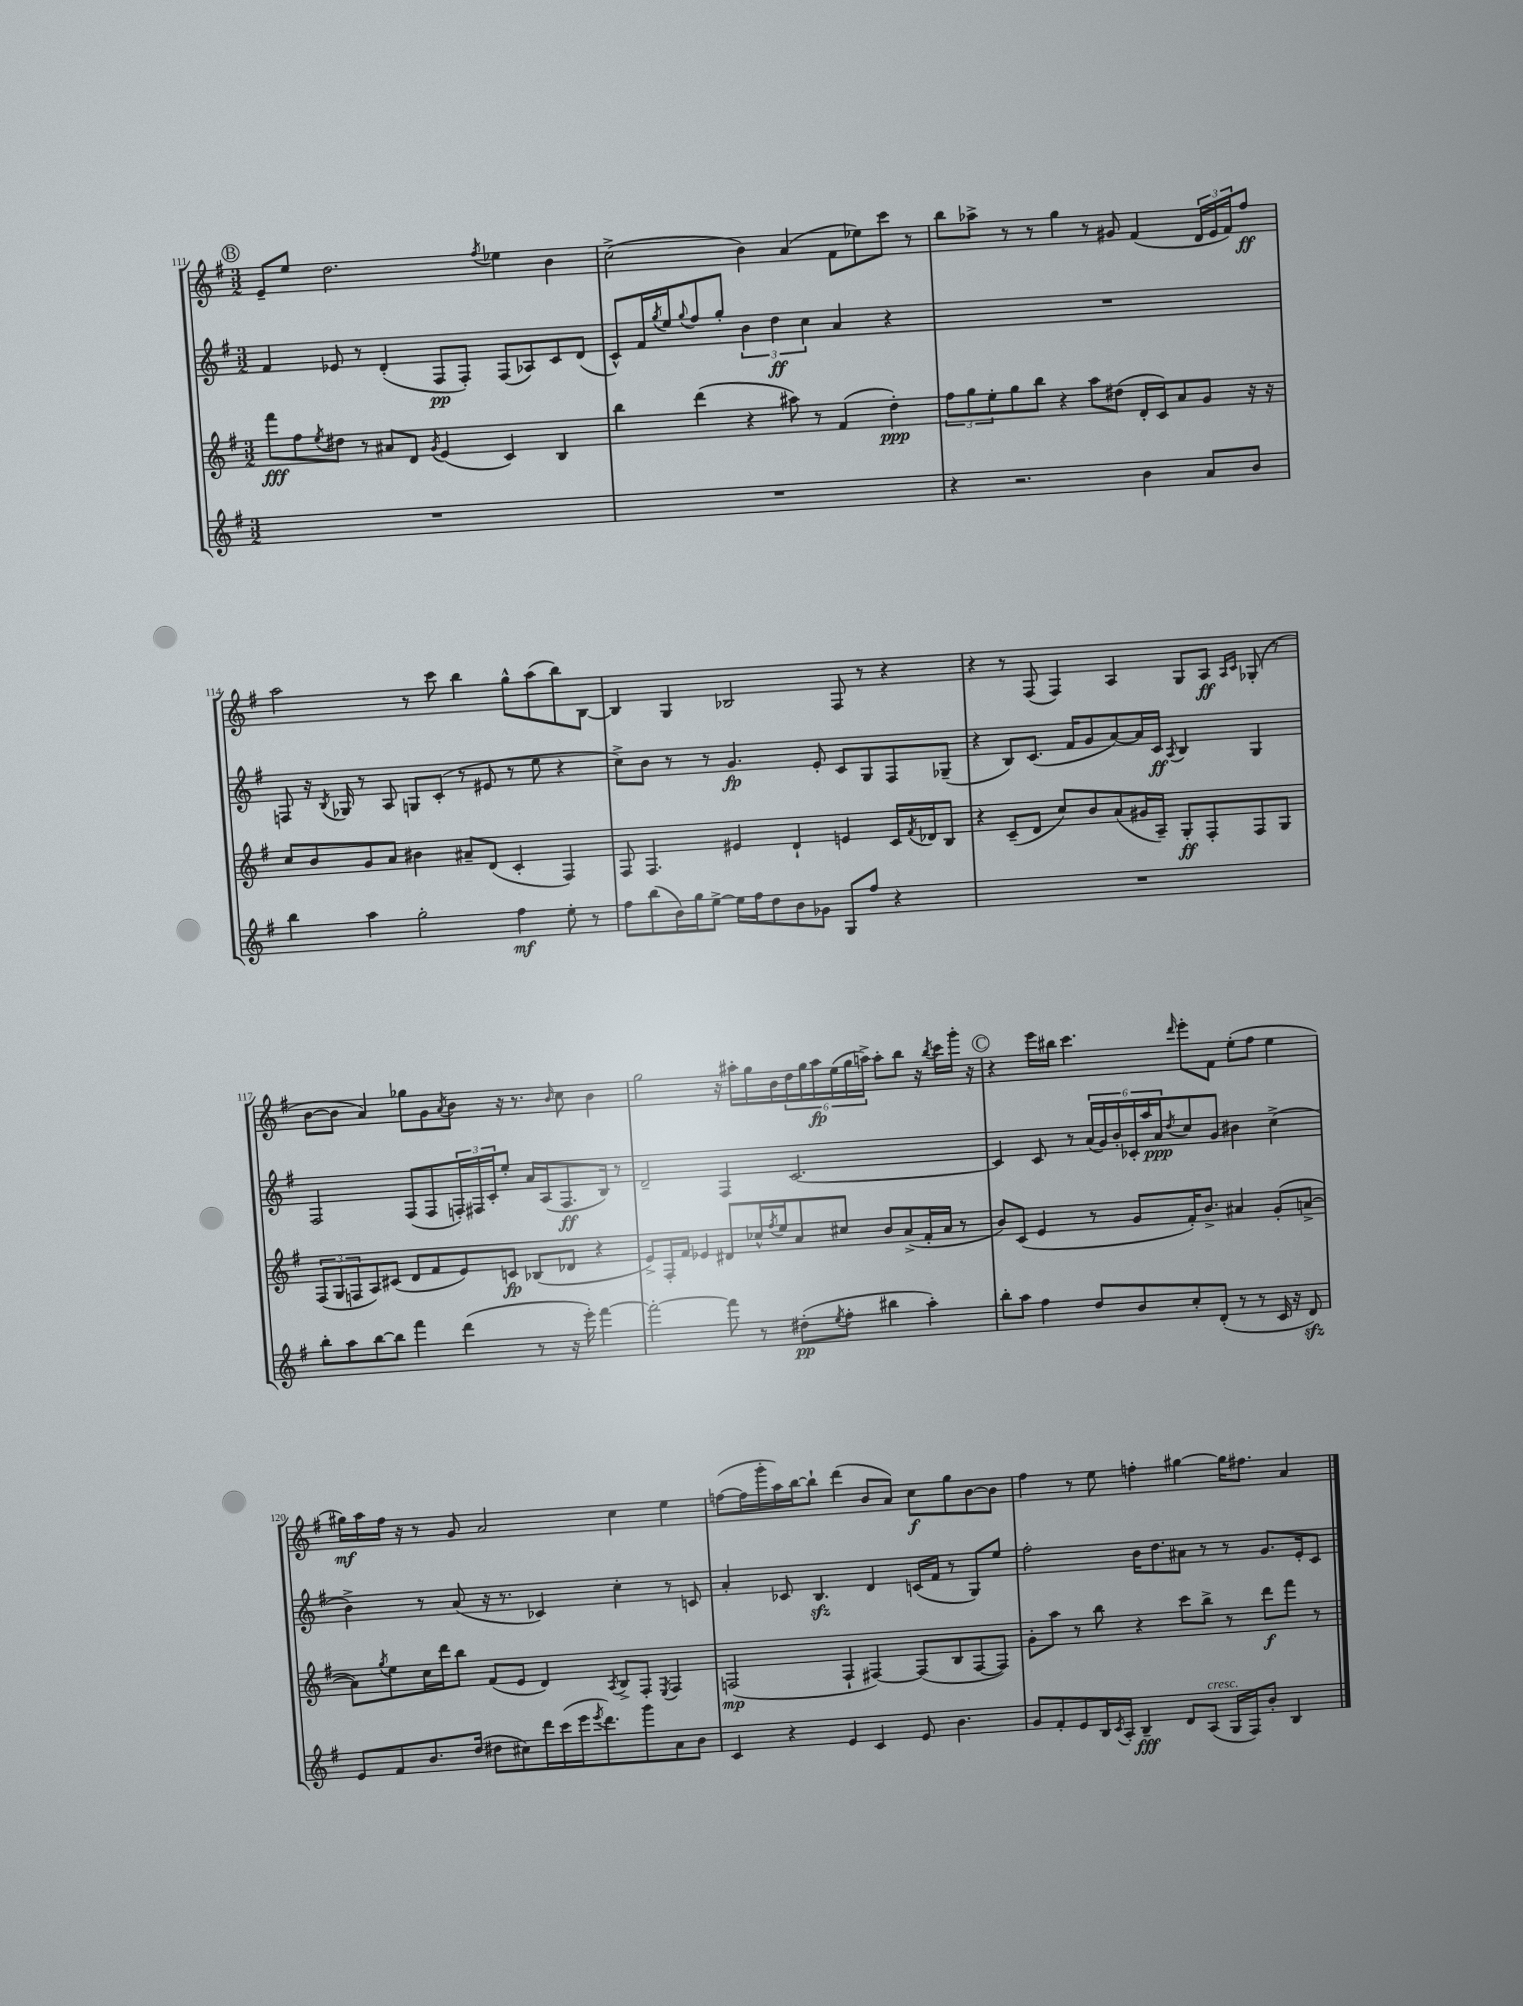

**kern	**kern	**kern	**kern
*staff4	*staff3	*staff2	*staff1
*clefG2	*clefG2	*clefG2	*clefG2
*k[f#]	*k[f#]	*k[f#]	*k[f#]
*M3/2	*M3/2	*M3/2	*M3/2
1.r	8fff#\L	4f#/	8e~/L
.	8ff#\	.	8ee/J
.	8qee/	.	.
.	8dd#\J	8e-/	2.dd\
.	8r	8r	.
.	8a#/L	(4d'/	.
.	8d/J	.	.
.	8qg/	.	.
.	(4e/	8F#/L	.
.	.	8F#'/J)	.
.	.	.	8qff#/
.	4c/)	(8F#/L	4ee-\
.	.	8A-/)	.
.	4B/	8c/	4b\
.	.	(8d/J	.
=	=	=	=
1.r	4bb\	8c^^/L)	(2cc^\
.	.	16f#/L	.
.	.	8qgg/	.
.	.	16ee/J	.
.	.	8qqgg/	.
.	(4ddd\	8ff#/	.
.	.	8gg'/J	.
.	4r	6b\	4b\)
.	.	6dd\	.
.	8aa#\)	.	(4a/
.	.	6cc\	.
.	8r	.	.
.	(4f#/	4a/	8f#\L
.	.	.	8ee-\)
.	4dd'\)	4r	8ccc\J
.	.	.	8r
=	=	=	=
4r	12ff#\L	1.r	8bb\L
.	12gg\	.	.
.	.	.	8aa-^\J
.	12ee'\	.	.
2.r	8gg\	.	8r
.	8bb\J	.	8r
.	4r	.	4gg\
.	8aa\L	.	8r
.	(8dd#\J	.	8g#/
4b\	16d'/LL	.	(4f#/
.	16c/J)	.	.
.	8a/	.	.
8a/L	8g/J	.	24d/LL
.	.	.	24e/
.	.	.	24f#/J)
8b/J	16r	.	8ff#/J
.	16r	.	.
=	=	=	=
4bb\	8cc/L	8F/	2aa\
.	8b/	16r	.
.	.	8qB/	.
.	.	16G-/	.
4aa\	8g/	8r	.
.	8a/J	8A/	.
2gg'\	4b#\	8G/L	8r
.	.	(8c'/J	8ccc\
.	8a#~/L	8r	4bb\
.	(8d/J	8e#/	.
4ff#\	4c'/	8r	8gg^^\L
.	.	8ee\	(8aa\
8ee'\	4F#/)	4r	8bb\)
8r	.	.	[8B\J
=	=	=	=
8ff#\L	8F#/	8cc^\L)	4B/]
(8bb\	4.F#/	8b\J	.
16b\L)	.	8r	4G/
16gg\J	.	.	.
[8ee^\J	.	8r	.
16ee\]LL	4e#/	4.g/	2B-/
16ff#\J	.	.	.
8dd\	.	.	.
8b\	4d`/	.	.
8g-\J	.	8e'/	.
8G/L	4e/	8c/L	8F#/
8ff#/J	.	8G/	8r
4r	16c/LL	8F#/	4r
.	8qf#/	.	.
.	16d-/J	.	.
.	8B/J	(8G-~/J	.
=	=	=	=
1.r	4r	4r	4r
.	(8c~/L	8B/L)	8r
.	8d/J	(8.c/J	(8F#/
.	8cc/L)	.	4F#/)
.	.	16f#/LK	.
.	8b/	8g/	.
.	(8a/	[8a/)	4A/
.	16g#/L	16a/]L	.
.	16A~/JJ)	16c/JJ	.
.	.	8qA/	.
.	8G'/L	4B/	8G/L
.	8F#'/	.	8A/J
.	.	.	16qqA/LL
.	.	.	16qqc/JJ
.	8F#/	4G/	(8G-'/
.	8G/J	.	8r
=	=	=	=
8bb'\L	(12F#/L	2F#/	[8b\L
.	12G/	.	.
8aa\	.	.	8b\]J
.	12F/	.	.
[8bb\	8A/)	.	4a/)
8bb\]J	(8c#/J	.	.
4fff#\	8d/L	(8F#/L	8gg-\L
.	8f#/	8F#/	8g\
.	.	.	8qa/
(4ddd\	8e/)	24F'/L)	8b\J
.	.	24F#/	.
.	.	24c'/J	.
.	8c/J	8ee'/J	16r
.	.	.	8.r
8r	(8B-/L	16a/LL	.
.	.	(16A/J	.
.	.	.	16qqb/
16r	8d-/J	8.F#/	8cc\
16eee'\)	.	.	.
[4fff#\	4r	.	4b\
.	.	16B/Jk)	.
.	.	8r	.
=	=	=	=
2fff#'\_	8e^/L)	2d~/	2gg\
.	16F#'/L	.	.
.	16f#/JJ	.	.
.	4e-/	.	.
8fff#\]	8d#/L	4F#/	16r
.	.	.	16aa#'\LL
8r	16cc-^^/L	.	16gg\
.	8qff#/	.	.
.	16ee/J	.	16b\
(8dd#'\L	8a/	[2.c/	24dd\
.	.	.	24gg\
.	.	.	24aa#\
8qee/	.	.	.
8ff#'\J	8cc#/J	.	(24ee\
.	.	.	24gg\
.	.	.	24aa^\JJ)
4bb#\	8b/L	.	8aa'\L
.	(8a^/	.	8bb\J
4aa'\)	16f#'/L	.	16r
.	.	.	8qbb/
.	16a/JJ	.	16ccc\LL
.	8r	.	16ggg'\JJ
.	.	.	16r
=	=	=	=
8bb'\L	8b/L)	4c/]	4r
8aa\J	(8c/J	.	.
4ff#\	4e/	8c/	16eee\LL
.	.	.	16bb#\JJ
.	.	8r	4.ccc\
8dd/L	8r	(24a/LL	.
.	.	24g/)	.
.	.	24b'/	.
8b/	8g/L	24c-'/	.
.	.	24aa/	.
.	.	24a/J	.
.	.	8qdd/	16qqddd/
8cc'/	16f#'/K)	8cc/	8eee'\L
.	8.b^/J	.	.
(8d'/J	.	8g/J	8f#\J
8r	4a#/	4b#\	(8ee'\L
8r	.	.	8ff#\J
16c/	(8g'/L	(4cc^\	4ee\
16r	.	.	.
8d/)	[8a^/J	.	.
=	=	=	=
8e/L	8a\]L)	4b^\)	16gg#\LL)
.	.	.	16aa\
.	8qgg/	.	.
8f#/	8ee\	.	16ff#\JJ
.	.	.	16r
8.b/	16cc\L	8r	8r
.	16ddd\J	.	.
.	8bb\J	(8a/	8g/
(16dd/Jk	.	.	.
8dd#\L	(8f#/L	16r	2a/
.	.	8.r	.
8cc#\)	8e/J	.	.
16ddd\L	4d/)	4c-/)	.
(16ccc\	.	.	.
16eee\J	.	.	.
8qeee/	.	.	.
8.ddd\)	.	.	.
.	8qA/	.	.
.	8B^/L	4cc'\	4cc\
8ggg\	8F#'/J	.	.
.	8qE/	.	.
8a\	4F#/	8r	4ee\
8b\J	.	8c/	.
=	=	=	=
4c/	(2F/	4a'/	([8ff\L
.	.	.	16ff\]L
.	.	.	16ggg'\
4r	.	8c-/	16aa\)
.	.	.	[16bb\J
.	.	4.B/	8bb`\]J
4e/	4F`/	.	(4ddd\
4c/	[4F#/)	4d/	8b/L
.	.	.	8a/J)
8e/	(8F#/]L	(16c/LL	8cc\L
.	.	16f#/JJ	.
4.b\	8B/	8r	8gg\
.	[8F#/	8G/L)	[8b\
.	8F#/]J)	8ee/J	8b\]J
=	=	=	=
8g/L	8g'\L	2ff#'\	4ff#\
8f#'/	8aa\J	.	.
8e/	8r	.	8r
16B/L	8bb\	.	8ee\
8qc/	.	.	.
16A'/JJ	.	.	.
4B~/	4r	16b\LK	4ff'\
.	.	8.dd\	.
8d/L	8ccc\L	8a#\J	[4gg#\
(8A/J	8bb^\J	8r	.
16G/LL	8r	8r	16gg#\]LK
16F#/J)	.	.	8.ff#\J
8b'/J	8ddd\L	8.g/L	.
4B/	8fff#\J	.	4a/
.	.	16e'/k	.
.	8r	8c/J	.
==	==	==	==
*-	*-	*-	*-
